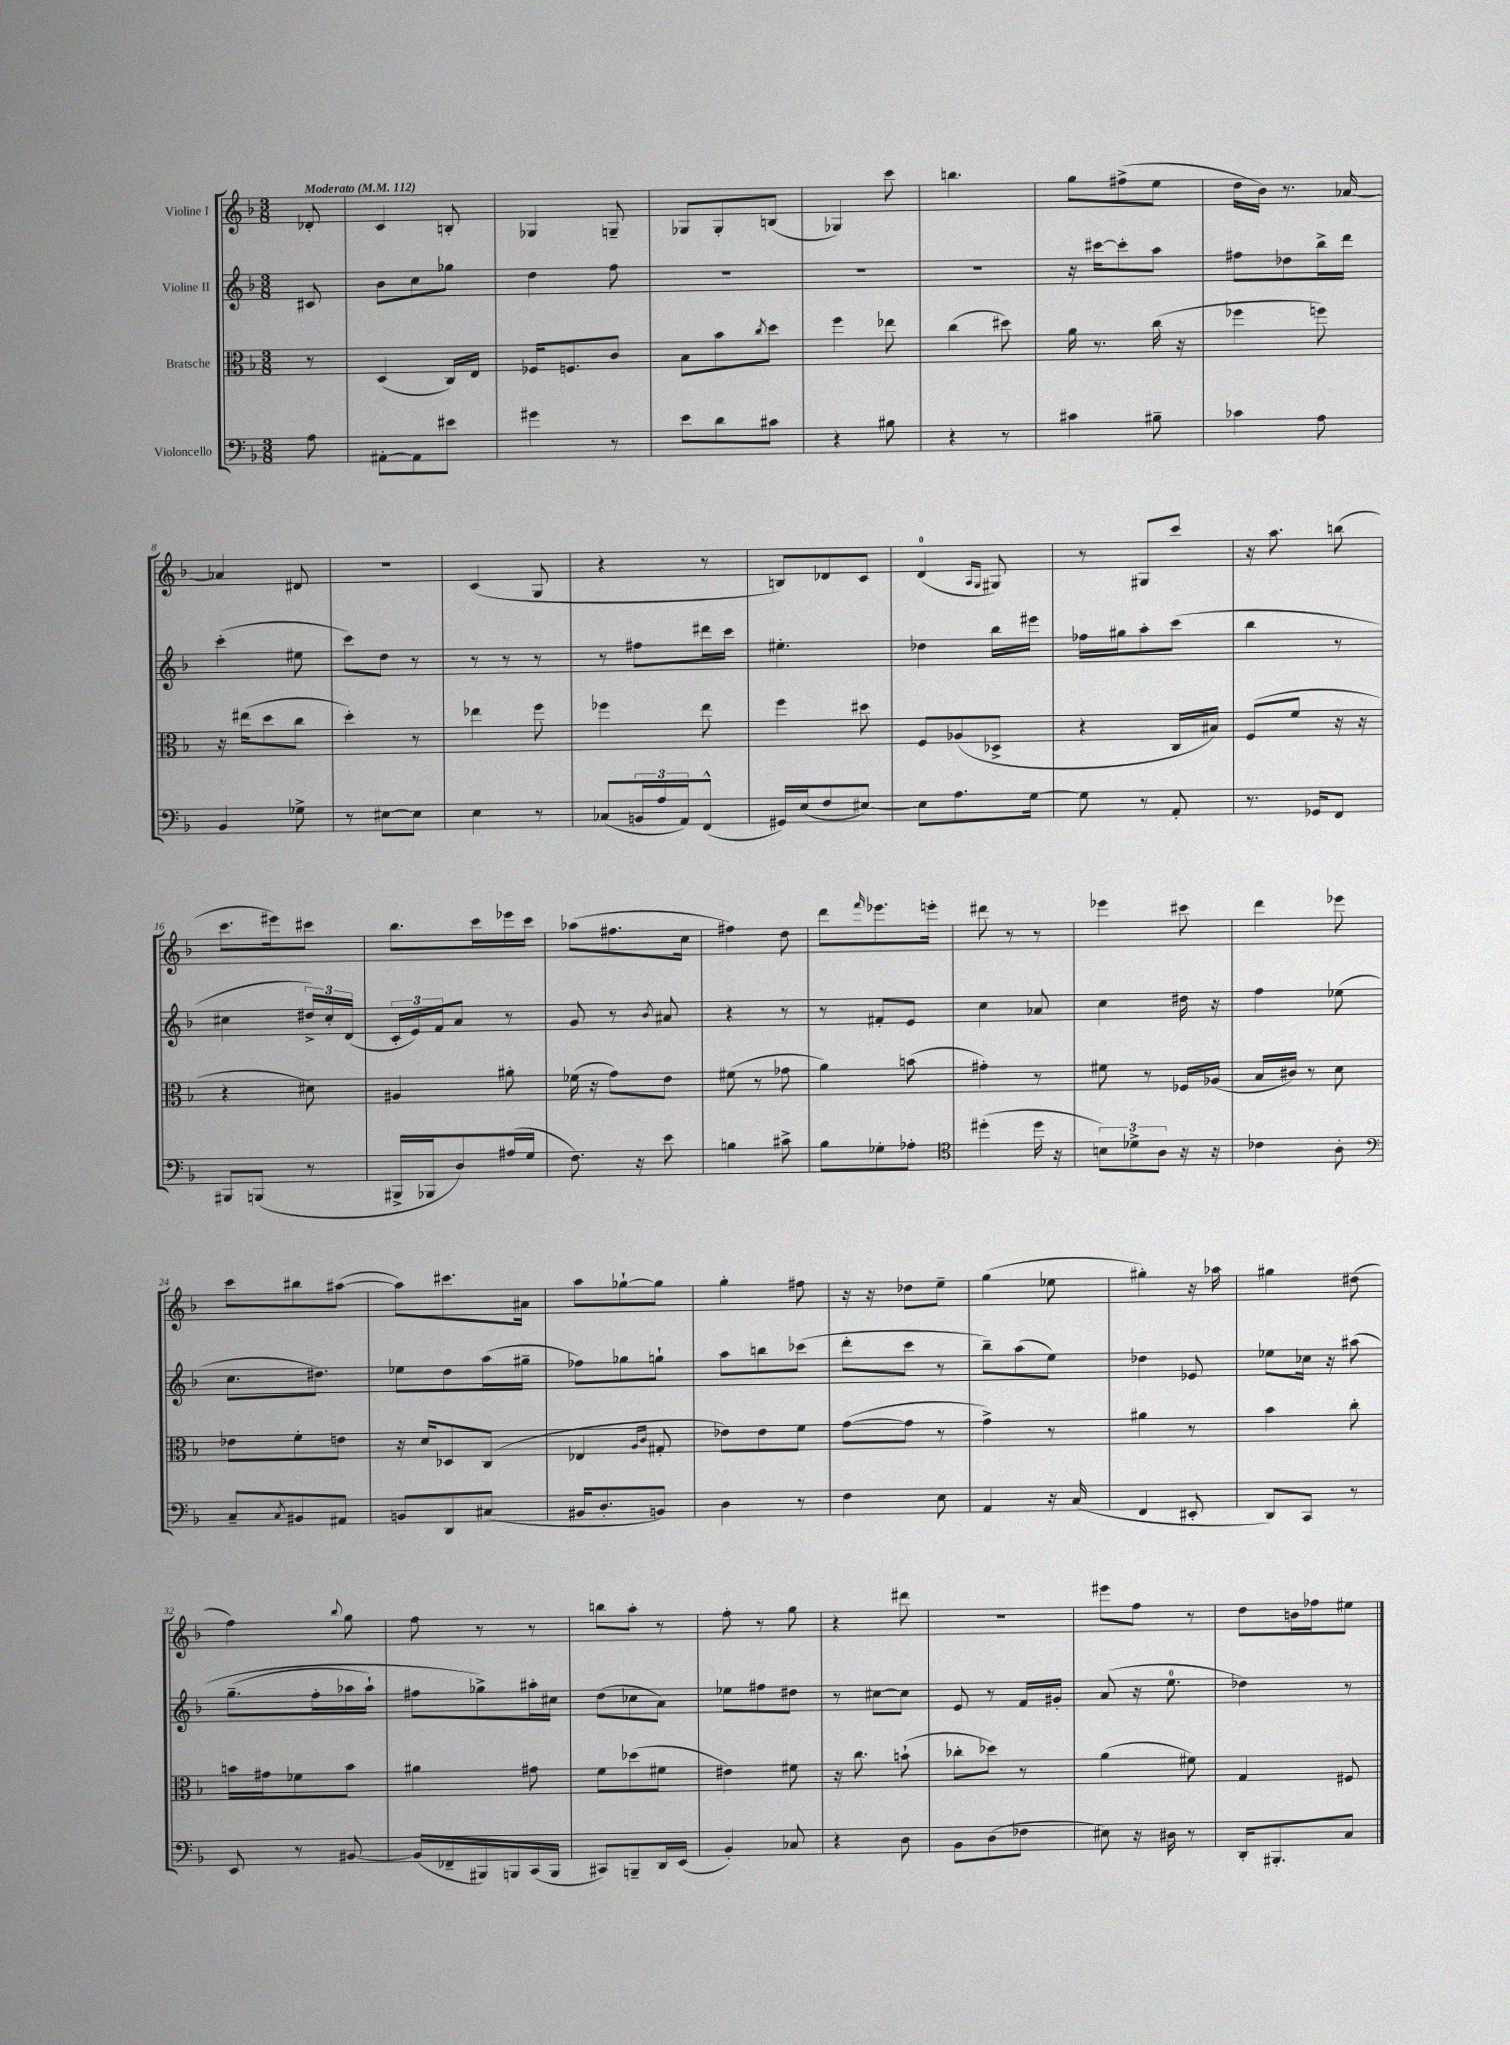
<<
\new StaffGroup <<
\new Staff = "s0" \with { instrumentName = "Violine I" } {
    \clef treble \key f \major \numericTimeSignature \time 3/8 \partial 8 \tempo "Moderato" 4 = 112
    des'8-. |
    c'4 b8-. |
    ges4 g8-- |
    ges8 ges8-. b8( |
    ges4) c'''8 |
    b''4. |
    g''8 fis''8->( e''8 |
    d''16 bes'16) r8. aes'16~ |
    aes'4 dis'8 |
    R4. |
    c'4( g8 |
    r4 r8 |
    b8) des'8 c'8 |
    d'4-0( \grace { a16 g16 } gis8) |
    r8 gis8 c'''8 |
    r16 a''8. b''8( |
    c'''8. eis'''16) cis'''8 |
    bes''8. c'''16 ees'''16 c'''16 |
    aes''8( fis''8. c''16 |
    fis''4) d''8 |
    d'''8 \grace { f'''16 } ees'''8. e'''16-. |
    dis'''8 r8 r8 |
    ees'''4 cis'''8 |
    d'''4 ees'''8 |
    c'''8 bis''8 ais''8~( |
    ais''8) cis'''8. ais'16 |
    a''8 ges''8~-! ges''8 |
    g''4-. fis''8 |
    r16 r16 des''8 e''8-- |
    g''4( ees''8 |
    gis''4-.) r16 aes''16 |
    gis''4 dis''8( |
    f''4) \appoggiatura { bes''8 } g''8 |
    f''8 r8 r8 |
    b''8 a''8-. r8 |
    f''8-. r8 g''8 |
    r4 dis'''8 |
    R4. |
    eis'''8 f''8 r8 |
    d''8 b'16 fes''16 eis''8 \bar "|." |
}
\new Staff = "s1" \with { instrumentName = "Violine II" } {
    \clef treble \key f \major \numericTimeSignature \time 3/8 \partial 8
    cis'8 |
    bes'8 c''8 ges''8 |
    d''4 f''8 |
    R4. |
    R4. |
    R4. |
    r16 cis'''16~ cis'''8-. a''8 |
    fis''8 des''8 bes''16-> d'''16 |
    c'''4-.( eis''8 |
    c'''8) d''8 r8 |
    r8 r8 r8 |
    r8 fis''8 dis'''16 c'''16 |
    eis''4.-. |
    des''4 bes''16 eis'''16 |
    fes''16 gis''16 a''8-. c'''8( |
    bes''4 r8 |
    cis''4 \tuplet 3/2 { dis''16->) cis''16-. d'16( } |
    \tuplet 3/2 { c'16-. e'16) f'16 } a'8 r8 |
    g'8 r8 \acciaccatura { bes'8 } ais'8 |
    r4 r8 |
    r8 fis'8-. e'8 |
    c''4 aes'8 |
    c''4 dis''16 r16 |
    f''4 ees''8( |
    c''8. dis''8.) |
    ees''8 d''8 a''16( gis''16-- |
    fes''8) ges''8 g''8-! |
    a''8 b''8 ces'''8( |
    d'''8-. c'''8 r8 |
    bes''8--) a''8( e''8) |
    des''4 ees'8 |
    ees''8 ces''16 r16 ais''8\( |
    g''8.--( f''16-. aes''16 aes''16-!) |
    fis''8 ges''8->\) ais''16-. cis''16 |
    d''8( ces''8 a'8) |
    ees''8 fis''8 dis''8 |
    r8 cis''8~ cis''8 |
    e'8 r8 f'16 gis'16-. |
    a'8( r16 e''8.-0 |
    des''4) r8 \bar "|." |
}
\new Staff = "s2" \with { instrumentName = "Bratsche" } {
    \clef alto \key f \major \numericTimeSignature \time 3/8 \partial 8
    r8 |
    d4( c16) e16 |
    fes16 f8. c'8 |
    bes8 bes'8 \acciaccatura { c''8 } d''8 |
    f''4 ees''8 |
    c''4( dis''8) |
    a'16 r8. c''16( r16 |
    fes''4 f''8) |
    r16 eis''16( d''8 c''8 |
    d''4-.) r8 |
    ees''4 f''8 |
    fes''4 e''8 |
    f''4 dis''8 |
    f8 aes8( des8-> |
    r4 c16 bis16) |
    f8( f'8 r16 r16 |
    r4 dis'8) |
    ais4 ais'8-. |
    fes'16( r16 g'8) e'8 |
    fis'8( r8 ges'8 |
    a'4) b'8( |
    gis'4-.) r8 |
    fis'8 r8 fes16 aes16( |
    bes16 cis'16) r8 d'8 |
    ees'8 f'8-. e'8 |
    r16 d'16 des8 c8( |
    ees4 \grace { a16 c'16 } gis8-. |
    ees'8) ees'8 f'8 |
    g'8~( g'8 r8 |
    g'4->) r8 |
    ais'4 r8 |
    bes'4 c''8-. |
    b'16 gis'16 fes'8 b'8 |
    ais'4 gis'8 |
    f'8 des''8( fis'8 |
    eis'4) fis'8 |
    r16 c''8. b'8-!( |
    ces''8-. des''8) r8 |
    a'4( fis'8) |
    g4 fis8 \bar "|." |
}
\new Staff = "s3" \with { instrumentName = "Violoncello" } {
    \clef bass \key f \major \numericTimeSignature \time 3/8 \partial 8
    a8 |
    ais,8~-. ais,8 eis'8 |
    gis'4 r8 |
    e'8 d'8 cis'8 |
    r4 bis8 |
    r4 r8 |
    cis'4 bis8-- |
    ces'4 a8 |
    bes,4 ges8-> |
    r8 eis8~ eis8 |
    e4 r8 |
    ces8( \tuplet 3/2 { b,16 a16 a,16) } f,8-^( |
    gis,16) e16( f8 eis8~) |
    eis8 a8. g16~ |
    g8 r8 a,8-. |
    r8. ges,16 f,8 |
    bis,,8 b,,8( r8 |
    bis,,16-> bes,,16 d8) ais16( g16 |
    f8.) r16 e'8 |
    b4 cis'8-> |
    bes8 ges8-. aes8-. |
    \clef tenor dis''4-.( dis''16 r16 |
    \tuplet 3/2 { b8) des'8-> a8 } r16 r16 |
    ces'4 a8-. |
    \clef bass c8-- \acciaccatura { c8 } bis,8 ais,8 |
    b,8 d,8 cis8( |
    bis,16 d8.-. b,8) |
    d4 r8 |
    f4 e8 |
    a,4 r16 c16( |
    f,4 eis,8-. |
    d,8) c,8 r8 |
    e,8 r8 bis,8~ |
    bis,16( fes,16-- bis,,16) b,,16 c,16( b,,16 |
    cis,8) b,,8-- d,16 e,16( |
    bes,4-.) ces8 |
    r4 d8 |
    bes,8 d8( fes8 |
    eis8) r16 dis16 r8 |
    d,16-. bis,,8.-. c8 \bar "|." |
}
>>
>>
